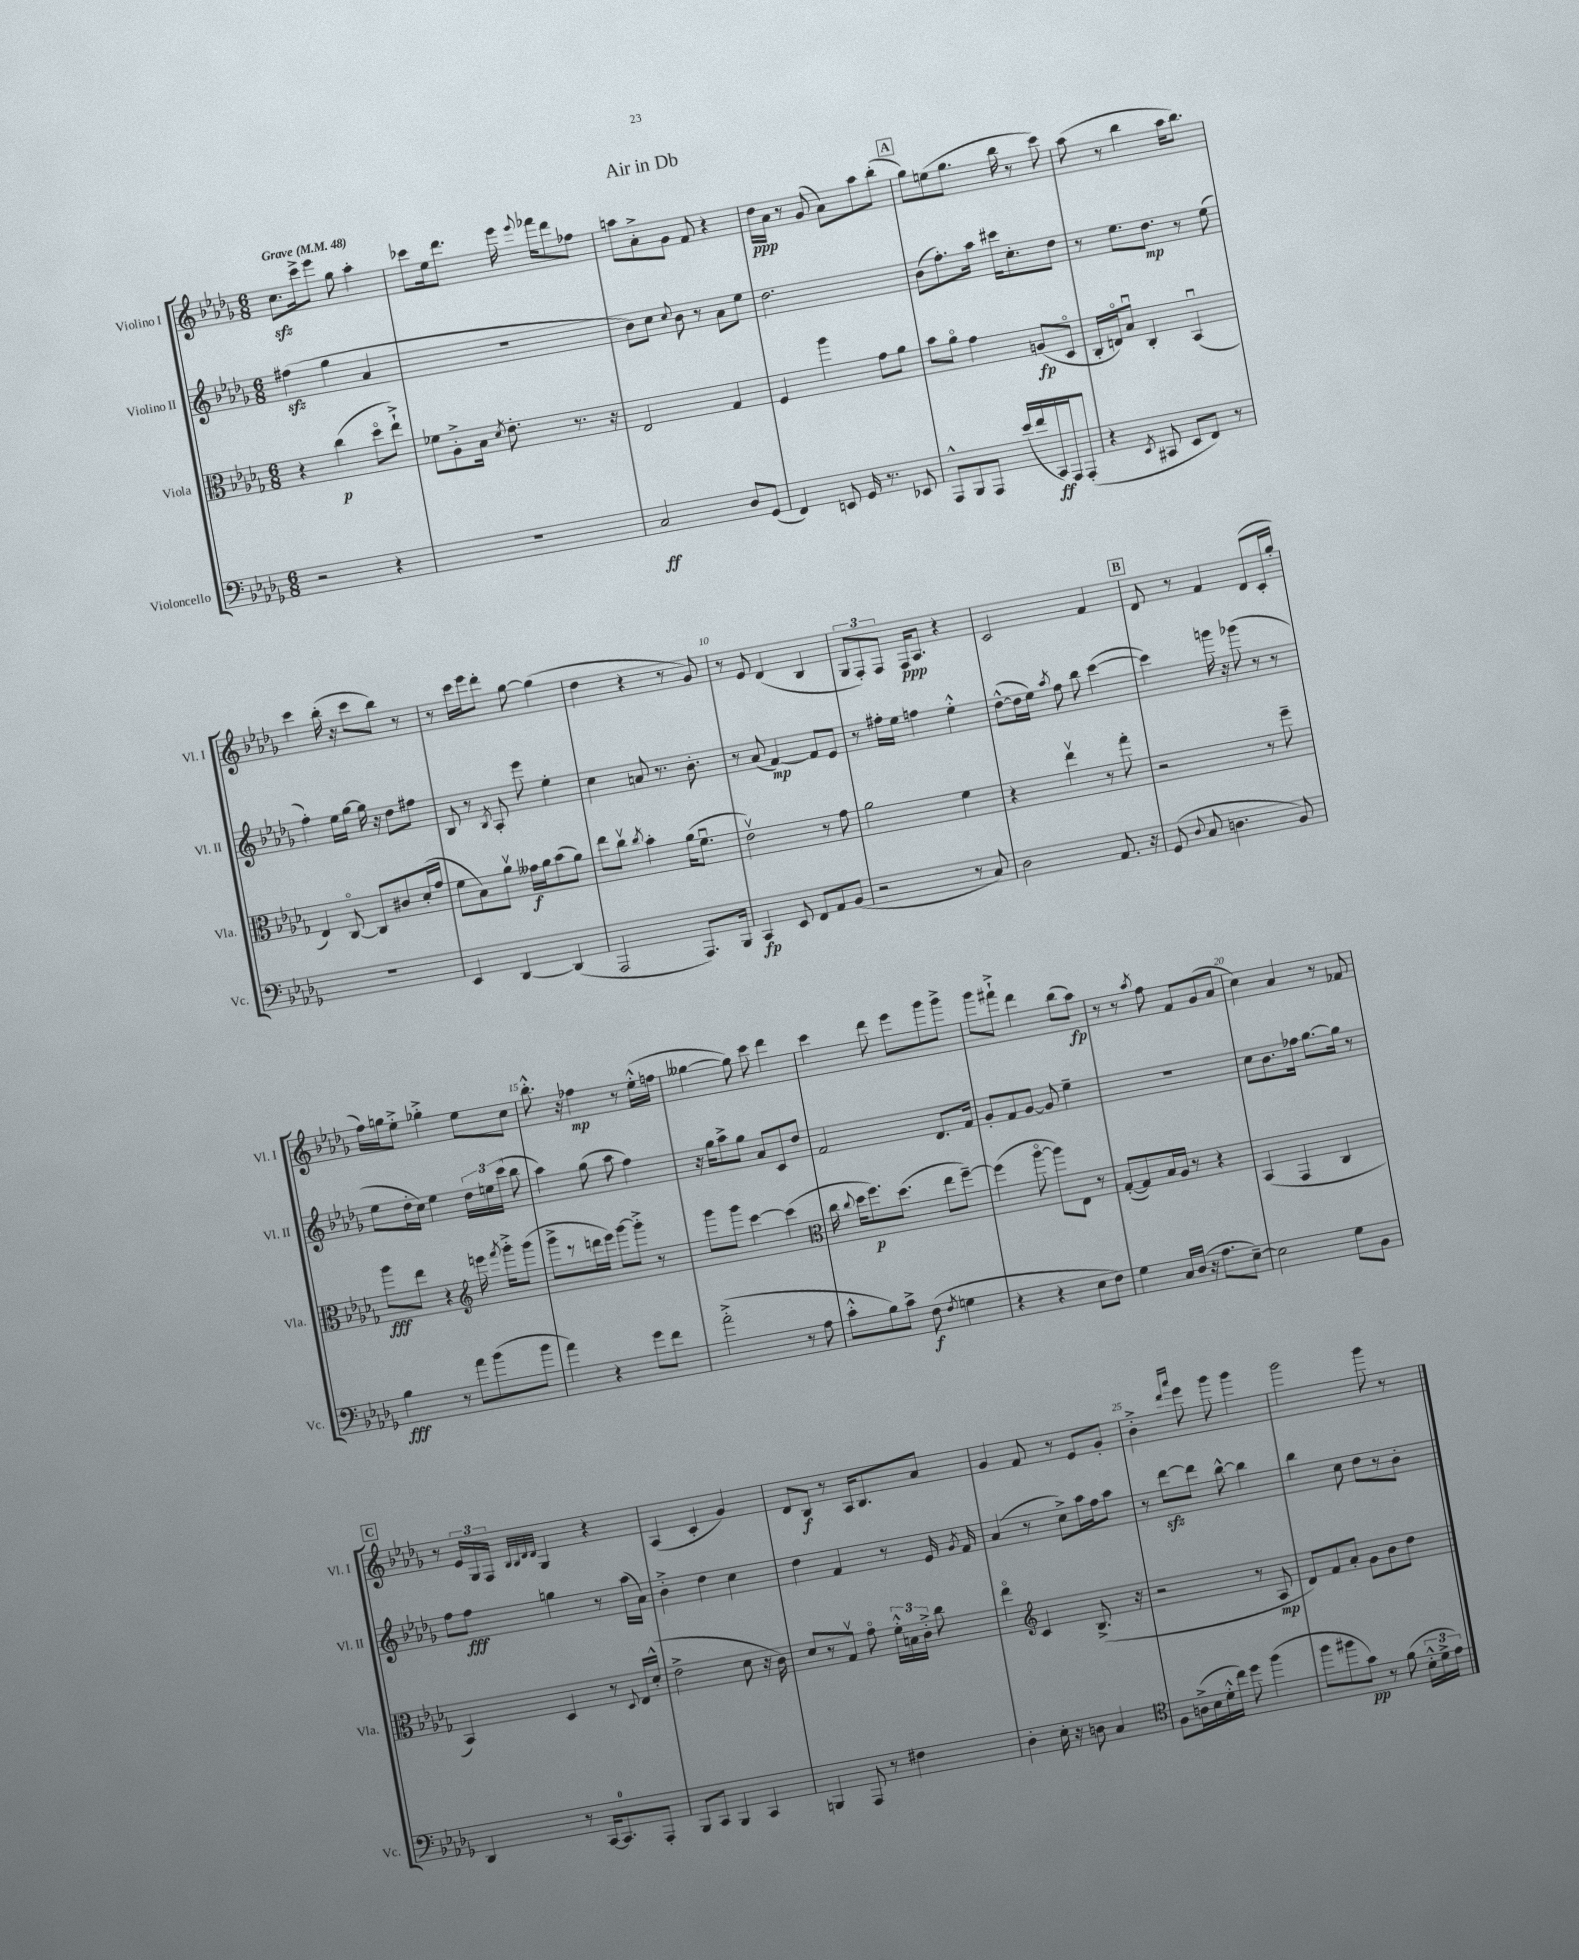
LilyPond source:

\header { title = "Air in Db" }
<<
\new StaffGroup <<
\new Staff = "s0" \with { instrumentName = "Violino I" shortInstrumentName = "Vl. I" } {
    \clef treble \key des \major \numericTimeSignature \time 6/8 \tempo "Grave" 4 = 48
    \autoBeamOff c''8.[\sfz c'''16-> ees'''8] ges''8 aes''4-. |
    ces'''8[ ees''16 des'''8.] ees'''16 \appoggiatura { ees'''8 } fes'''16[ des'''8 fes''8] |
    a''8[ aes'8-.-> ges'8] f'8 r4 |
    des''16[\ppp aes'16] r8 ges'8( aes'8[) aes''8 bes''8]-.( |
    \mark \markup { \box "A" } ges''8[) e''8( ges''8.] bes''16 r8 c'''8) |
    aes''8( r8 bes''4 aes''16[ bes''8.]) |
    c'''4 bes''16-.( r16 c'''8[ bes''8]) r8 |
    r8 c'''16[ ees'''16 des'''8]-. ges''8~ ges''4( |
    des''4 r4 r8 ges'8) |
    r8 ees'8 des'4( bes4 |
    \tuplet 3/2 { ges8[ f8-.) f8] } f16[\ppp aes8.] r4 |
    c'2 f'4 |
    \mark \markup { \box "B" } des'8 r8 f'4 des'8[( c'16-. ges''16]-. |
    f''16[) g''16 ees''8]-.-> ges''4-.-> ees''8[ c''8] |
    bes''8.-.-^ r16 fes''4\mp r8 ees''16[-.-^( f''16] |
    geses''4~ geses''8) c'''8 des'''4 |
    c'''4 des'''8 ees'''8[ ges'''8 ges'''8]-> |
    ges'''8[ fis'''8]-!-> des'''4 bes''8[( aes''8]\fp) |
    r8 r8 \acciaccatura { aes''8 } f''8 f'8[ ges'8( aes'8] |
    c''4) aes'4 r8 fes'8 |
    \mark \markup { \box "C" } r8 \tuplet 3/2 { ees'16[ ges16 f16] } \grace { bes32[ bes32 des'32 des'32] } ges4 r4 |
    aes4( c'4-. ges'4) |
    des'8[ bes8]\f r8 aes16[ bes8. aes'8] |
    ges'4 f'8 r8 ees'8[ ges'8]-. |
    bes'4-.-> \grace { des'''16[ aes'''16] } ees'''8 ges'''8 ges'''4 |
    ges'''2 ges'''8 r8 \bar "|." |
}
\new Staff = "s1" \with { instrumentName = "Violino II" shortInstrumentName = "Vl. II" } {
    \clef treble \key des \major \numericTimeSignature \time 6/8
    \autoBeamOff fis''4\sfz( ges''4 aes'4 |
    R2. |
    bes'8[) c''8] \appoggiatura { c''8 } bes'8 r8 aes'8[ ees''8] |
    des''2. |
    \mark \markup { \box "A" } bes'8[( f''8.-.) aes''16] cis'''16[ c''8.-. des''8] |
    r8 ees''8.[ des''8.]\mp r8 ees''8( |
    f''4-.) ees''16[ ges''16]~ ges''16 r16 des''8[ fis''8] |
    bes8 r8 \acciaccatura { bes8 } aes8-. ees'''8 ees''4-. |
    c''4 a'8 r8. bes'8.-. |
    r8 aes'8( f'4~\mp) f'8[ ees'8] |
    r8 fis''16[-. ees''16] f''4 ees''4-.-^ |
    des''8[~-^( des''16 ees''16]) \acciaccatura { aes''8 } f''8 bes''8 c'''4~( |
    \mark \markup { \box "B" } c'''4) g'''16 r16 ges'''8( r8 r8 |
    ees''8[ des''16-. c''16]) ees''4 \tuplet 3/2 { des''16[ e''16 c'''16]( } bes''8 |
    aes''4) ges''8( aes''8 f''4) |
    r16 ges''16[ aes''8-> ges''8] aes'8[ c'8 des''8] |
    f'2 des'8.[ f'16] |
    ges'8[-. f'8 ges'8]~ ges'8 ees''4-- |
    R2. |
    c''8[ bes'8. fes''16] ges''8.[~ ges''16] r8 |
    \mark \markup { \box "C" } f''8[ f''8]\fff g''4 r8 aes''16[( aes'16]) |
    bes'4-.-> des''4 c''4 |
    des''4 f'4 r8 ees'16 \acciaccatura { ges'8 } f'16 |
    aes'4( r8 c''8[->) aes''16 f''16 aes''8] |
    r8 des'''8[~\sfz des'''8] bes''8~-^ bes''4 |
    bes''4 c''8 des''8[ r8 bes'8]-. \bar "|." |
}
\new Staff = "s2" \with { instrumentName = "Viola" shortInstrumentName = "Vla." } {
    \clef alto \key des \major \numericTimeSignature \time 6/8
    \autoBeamOff r4 c''4\p( des''8[\flageolet ees''8]-!->) |
    fes'8[ aes8-.-> bes16] \acciaccatura { des'8 } ees'8.-. r8. r16 |
    ees2 ges4 |
    f4 aes''4 ges'8[ aes'8] |
    \mark \markup { \box "A" } bes'8[ aes'8]\flageolet ges'4 a8[\fp( des8]\flageolet |
    c16[-. e16\flageolet) bes8]\downbow c4-. bes,4\downbow( |
    ees4) c8~\flageolet c8[ cis'8 des'16-.( ges'16] |
    f'8[ bes8) aes'8]\upbow geses'16[\f aes'16 bes'8( aes'8]) |
    ees''8[ c''8]\upbow \acciaccatura { c''8 } bes'4-. aes'16[( f'8.]\downbow |
    ees'2\upbow) r8 ges'8 |
    aes'2 f'4 |
    r4 ees''4\upbow r8 ges''8-. |
    \mark \markup { \box "B" } r2 r8 f''8-- |
    aes''8[\fff ees''8] r4 \clef treble e'''16 \acciaccatura { f'''8 } ges'''16[-.-> ges'''8]( |
    ges'''8[-> r8 d'''16 ees'''16]) ges'''8[~ ges'''8]-.-> r8 |
    ges'''8[ ges'''8] c'''4~ c'''4( |
    \clef alto c''16 \appoggiatura { c''8 } des''16[ f''8.\p) des''8.]( ees''8[ f''8]~--) |
    f''4( aes''8~\flageolet aes''8[) ees8] r8 |
    ges8[~-.( ges8) bes16 aes16] r8 r4 |
    bes,4( ges,4 c4 |
    \mark \markup { \box "C" } bes,4) des4 r8 \appoggiatura { des8 } ees16[ des'16]-.-^( |
    ees'2-> des'8 r16 c'16) |
    des'8[ r8 ges8]\upbow ges'8\flageolet \tuplet 3/2 { f'16[-.-^ b16 c'16]-.-> } c''8 |
    ees''4\flageolet \clef treble c'4 bes8.->( r16 |
    r2 r8 aes8\mp |
    des'8[) f'8 aes'8]-. ges'8[ bes'8 des''8] \bar "|." |
}
\new Staff = "s3" \with { instrumentName = "Violoncello" shortInstrumentName = "Vc." } {
    \clef bass \key des \major \numericTimeSignature \time 6/8
    \autoBeamOff r2 r4 |
    r2. |
    c2\ff des8[ ges,8]( |
    f,4) e,8 ges,16 r8. ees,8 |
    \mark \markup { \box "A" } aes,,8[-^ bes,,8 aes,,8] ees'16[( f'16 c,16\ff) aes,,16 aes,,8]-.( |
    r4 \acciaccatura { ees,8 } cis,8 ees,8[ f,8]) r8 |
    R2. |
    ees,4 des,4~ des,4( |
    aes,,2 aes,,8.[) bes,,16] |
    c,4\fp ees,8 f,8[ aes,8 bes,8]( |
    r2 r8 c8) |
    des2 aes,8. r16 |
    \mark \markup { \box "B" } ges,8( \appoggiatura { des8 } c8 d4. bes,8) |
    bes4\fff r8 aes'8[ bes'8( bes'8] |
    aes'4) r4 ges'8[ f'8] |
    aes'2-.->( r8 aes8 |
    c'8[-.-^ bes8) c'8]-> f8\f( \acciaccatura { f8 } g4 |
    r4 r4 ees8[ f8]) |
    ges4 c16[ des16]( r16 aes8.[ ees8]~--) |
    ees2 ges8[ bes,8] |
    \mark \markup { \box "C" } des,4 r8 c,16[~ c,8.-0 aes,,8]-. |
    bes,,8[ c,8] bes,,4 c,4 |
    b,,4 aes,,8 r8 fis4 |
    des4-. ees16-. r16 d8 c4 |
    \clef tenor f8[ a16->( bes16 des'16-.-^ c''16]) des''8 f''4( |
    f''8[ fis''8 ges'8]\pp) r8 f'8( \tuplet 3/2 { bes16[-.-^ des'16-> ees'16]) } \bar "|." |
}
>>
>>
\layout { \context { \Score \override BarNumber.break-visibility = ##(#f #t #t) barNumberVisibility = #(every-nth-bar-number-visible 5) } }
